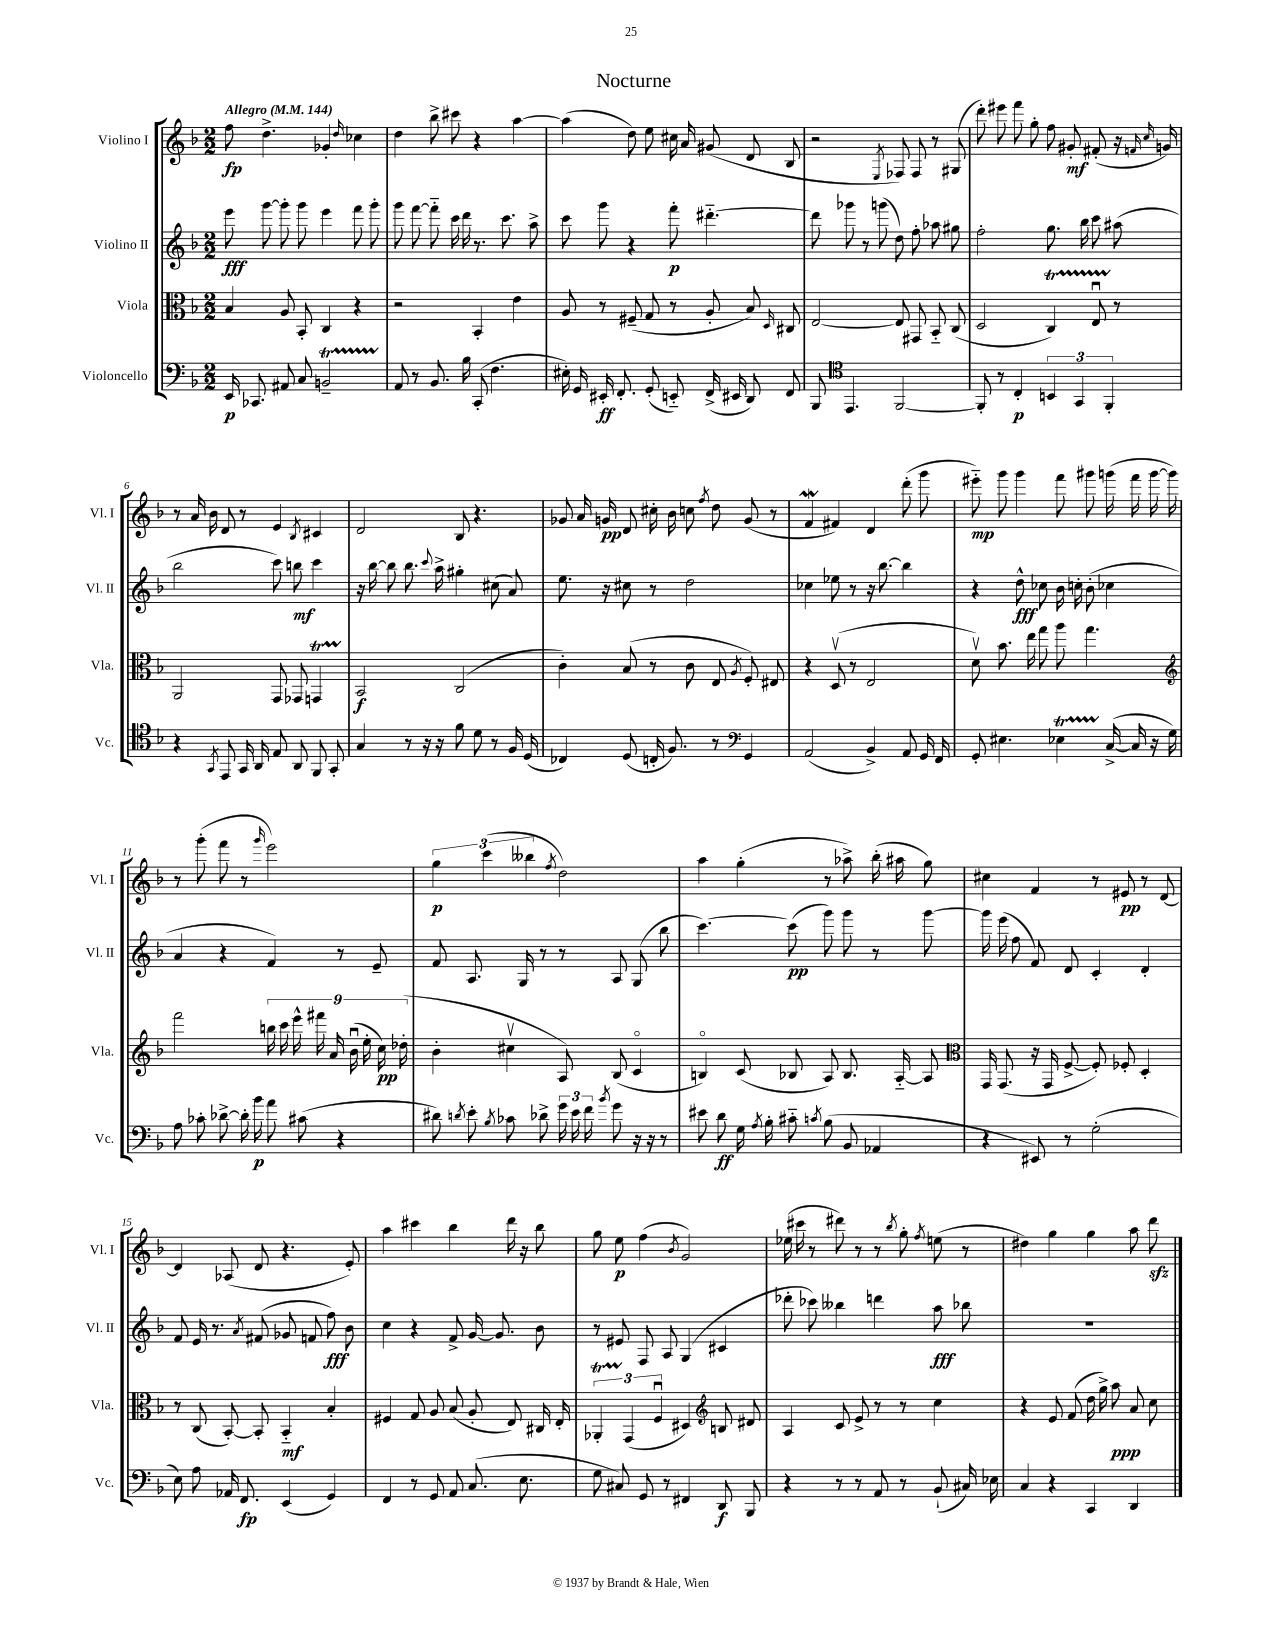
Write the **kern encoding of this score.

**kern	**kern	**kern	**kern
*staff4	*staff3	*staff2	*staff1
*clefF4	*clefC3	*clefG2	*clefG2
*k[b-]	*k[b-]	*k[b-]	*k[b-]
*M2/2	*M2/2	*M2/2	*M2/2
*MM144	*MM144	*MM144	*MM144
16EE/	4B-/	8eee\	8ff\
8.CC-/	.	.	.
.	.	[8ggg\	4.dd^\
8AA#/	8A/	8ggg'\]	.
8C/	8BB-'/	8ggg\	.
2BB~/	4C/	4eee\	4g-'/
.	.	.	16qqdd/
.	4r	8fff\	4cc-\
.	.	8ggg'\	.
=	=	=	=
8AA/	2r	8ggg\	4dd\
8r	.	[8fff\	.
8.BB-/	.	8fff'~\]	8bb-^\
.	.	16ccc\	8ccc#\
16B-\	.	16ddd\	.
(8CC'/	4BB-'/	8.r	4r
4.F\	.	.	.
.	.	8.ccc\	.
.	4e\	.	[4aa\
.	.	8aa^\	.
=	=	=	=
16E#'\)	8A/	8ccc\	(4aa\]
16GG/	.	.	.
16EE#'/	8r	8ggg\	.
8.FF'/	.	.	.
.	(8F#~/	4r	8dd\)
(8GG'/	8G/	.	8ee\
8EE'~/)	8r	8fff'\	16cc#\
.	.	.	16a/
(16FF^/	8A'/	[4.ddd#'~\	(8g#/
16EE#/	.	.	.
8DD/)	8B-/)	.	8d/
.	16qqD/	.	.
8FF/	8C#/	.	8B-/
=	=	=	=
8BBB-/	[2E/	8ddd#\]	2r
*clefC4	*	*	*
4.EE/	.	8ggg-\	.
.	.	8r	.
.	.	(8ggg\	.
.	.	.	8qE/
[2FF/	8E/]	8dd\)	8F-/)
.	8GG#/	8ff'\	8F-/
.	8BB-'~/	8aa-\	8r
.	(8C/	8gg#\	(8G#/
=	=	=	=
8FF'/]	2D/	2ff'\	8ddd'\)
8r	.	.	8eee#\
4C'/	.	.	8fff\
.	.	.	8gg'\
6BB/	4C/)	8.gg\	8ff\
.	.	.	8g#'/
6GG/	.	.	.
.	.	16bb-\	.
.	8Eu/	8ccc\	(8f#'/
6FF'/	.	.	.
.	8r	(8aa#\	16r
.	.	.	16qqf/
.	.	.	16qqcc/
.	.	.	16g/)
=	=	=	=
4r	2AA/	2bb-\	8r
.	.	.	16a/
.	.	.	16b-\
8qGG/	.	.	.
8EE/	.	.	8d/
16GG/	.	.	8r
16AA/	.	.	.
8E/	8GG/	8ccc\)	4e/
8AA/	8GG-/	8bb\	.
.	.	.	8qB-/
8FF/	4GG/	4ccc\	4c#/
8GG'/	.	.	.
=	=	=	=
4G/	2BB-/	16r	2d/
.	.	[16bb-\	.
.	.	8bb-\]	.
8r	.	8.bb-\	.
16r	.	.	.
.	.	8qqccc/	.
16r	.	16aa^\	.
8f\	(2C/	4gg#'\	8B-/
8d\	.	.	4.r
8r	.	(8cc#\	.
16F/	.	8a/)	.
(16D/	.	.	.
=	=	=	=
4C-/)	4c'\)	8.ee\	8g-/
.	.	.	16a/
.	.	16r	16g/
(8D/	(8B-/	8cc#\	8d/
16C'/	8r	8r	16cc#'\
8.F/)	.	.	16b-\
.	8c\	2dd\	8cc\
.	.	.	8qff/
8r	8E/	.	8dd\
*clefF4	*	*	*
.	8qA/	.	.
4GG/	8F'/)	.	(8g/
.	8E#/	.	8r
=	=	=	=
(2AA/	4r	4cc-\	4f/
.	(8Dv/	8ee-\	4f#/)
.	8r	8r	.
4BB-^/)	2E/	16r	4d/
.	.	[8.bb-\	.
8AA/	.	4bb-\]	(8ddd'\
16GG/	.	.	8ggg\
16FF/	.	.	.
=	=	=	=
8GG'/	8dv\)	4r	8eee#'~\)
4.E#\	8.b-\	.	8ggg\
.	.	8dd^^\	4ggg\
.	16ee\	.	.
.	8gg\	8cc-\	.
4E-\	8aa\	16b-\	8fff\
.	.	16cc'\	.
.	4.gg\	(8b-'\	8ggg#\
([16C^/	.	4cc-\	(16ggg\
16C/]	.	.	16fff\
16r	.	.	[16ggg\
16G\)	.	.	16ggg\])
=	=	=	=
*	*clefG2	*	*
8A\	2fff\	4a/	8r
8c-'\	.	.	(8ggg'\
[8d-^\	.	4r	8fff\
16d-'\]	.	.	8r
16b-\	.	.	.
.	.	.	16qqggg/
8a\	18bb\	4f/)	2eee\)
.	18ccc\	.	.
.	18eee^^\	.	.
(8c#\	.	.	.
.	18fff#\	.	.
.	18a/	.	.
4r	.	8r	.
.	(18b-u\	.	.
.	18ee'\	.	.
.	.	8e~/	.
.	18cc\)	.	.
.	(18dd-'\	.	.
=	=	=	=
8d#\)	4b-'\	8f/	6gg\
8qd/	.	.	.
8e'\	.	8.A/	.
.	.	.	(6ccc\
8qB-/	.	.	.
8c-\	4cc#v\	.	.
.	.	16G/	.
.	.	.	6bb--\
8d-^\	.	8r	.
.	.	.	8qff/
24g\	8A/)	8r	2dd\)
24e\	.	.	.
24f\	.	.	.
8qb-/	.	.	.
8g\	(8B-/	8A/	.
16r	4co/	(8G/	.
16r	.	.	.
8r	.	8bb-\	.
=	=	=	=
8e#\	4Bo/)	[4.ccc\)	4aa\
8d\	.	.	.
16G\	(8c/	.	(4gg'\
8qA/	.	.	.
16B-'\	.	.	.
8c#'~\	8B-/	(8ccc\]	.
8qc/	.	.	.
(8B-\	8A/)	8ggg\)	8r
8BB-/	8.B-/	8ggg\	8aa-^\)
4AA-/	.	8r	(16bb-'\
.	[16A'~/	.	16aa#\
.	8A/]	[8ggg\	8gg\)
=	=	=	=
*	*clefC3	*	*
4r	16GG/	16ggg\]	4cc#\
.	(8.GG/	(16eee\	.
.	.	8ff\	.
8EE#/)	16r	8f/)	4f/
.	16GG/	.	.
8r	[8F^/	8d/	.
(2G'\	8F'/])	4c'/	8r
.	8F-'/	.	8e#/
.	4D'/	4d'/	8r
.	.	.	[8d/
=	=	=	=
8E\)	8r	8f/	4d/]
8A\	(8C/	16e/	.
.	.	8.r	.
16AA-/	[8BB-'/)	.	(8A-/
8.FF/	.	.	.
.	.	8qa/	.
.	8BB-'/]	(8f#/	8d/
(4EE/	4BB-'~/	8g-/	4.r
.	.	8f/	.
4GG/)	4B-'/	8ff\)	.
.	.	8b-\	8e'/)
=	=	=	=
4FF/	4F#/	4cc\	4aa\
8r	8G/	4r	4ccc#\
8GG/	8A/	.	.
8AA/	(8B-/	8f^/	4bb-\
(8.C/	8A'/	[16g/	.
.	.	8.g/]	.
.	8E/)	.	16ddd\
8.E\	.	.	16r
.	16C#/	8b-\	8bb-\
.	16E'/	.	.
=	=	=	=
8G\	6AA-'/	8r	8gg\
8C#/)	.	8e#/	8ee\
.	(6GG/	.	.
8GG/	.	8F/	(4ff\
.	6Fu/	.	.
8r	.	8A/	.
.	.	.	8qb-/
4FF#/	4D#/)	(4G/	2g/)
*	*clefG2	*	*
8DD/	8B/	4c#/	.
8BBB-/	8d#/	.	.
=	=	=	=
4r	4A/	8ddd-'\	(16ee-\
.	.	.	16ccc#\
.	.	8ccc-\)	8r
8r	8c/	4bb--\	8ddd#\)
8r	8e^/	.	8r
8AA/	8r	4ddd\	8r
.	.	.	8qbb-/
8r	8r	.	8gg'\
.	.	.	8qff/
(8BB-`/	4cc\	8aa\	(8ee\
16C#/)	.	8bb-\	8r
16E-\	.	.	.
=	=	=	=
4C/	4r	1r	4dd#\)
4r	8e/	.	4gg\
.	(8f/	.	.
4CC/	16dd\	.	4gg\
.	16gg^\)	.	.
.	8aa\	.	.
4DD/	8a/	.	8aa\
.	8cc\	.	8ddd\
==	==	==	==
*-	*-	*-	*-
